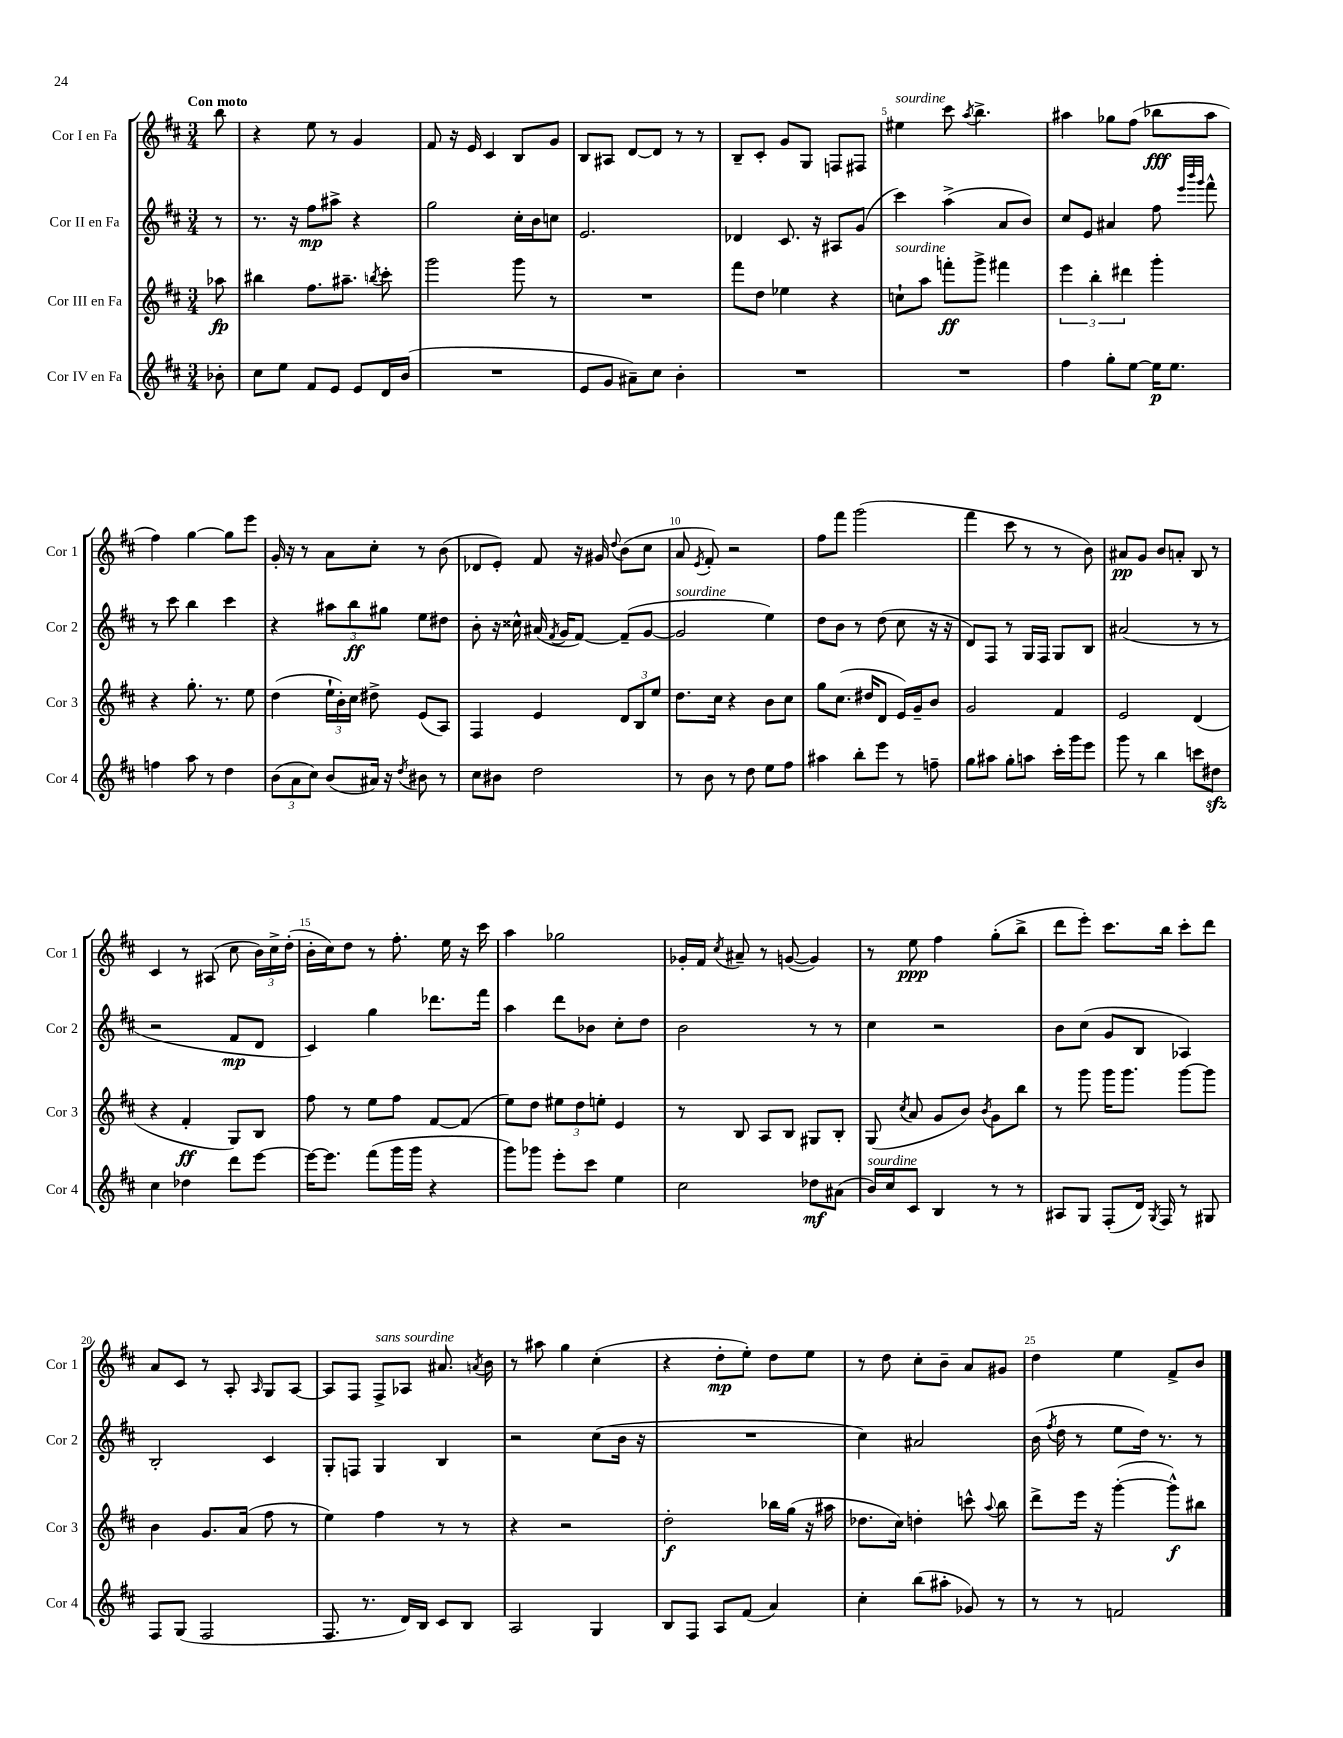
<<
\new StaffGroup <<
\new Staff = "s0" \with { instrumentName = "Cor I en Fa" shortInstrumentName = "Cor 1" } {
    \clef treble \key d \major \numericTimeSignature \time 3/4 \partial 8 \tempo "Con moto"
    \autoBeamOff b''8 |
    r4 e''8 r8 g'4 |
    fis'8 r16 e'16 cis'4 b8[ g'8] |
    b8[ ais8] d'8[~ d'8] r8 r8 |
    b8[-- cis'8]-. g'8[ g8] f8[ fis8] |
    eis''4^\markup { \italic "sourdine" } cis'''8 \acciaccatura { a''8 } b''4.-> |
    ais''4 ges''8[ fis''8]( bes''8[\fff ais''8] |
    fis''4) g''4~ g''8[ e'''8] |
    g'16-. r16 r8 a'8[ cis''8]-. r8 b'8( |
    des'8[ e'8]-.) fis'8 r16 gis'16 \appoggiatura { d''8 } b'8[( cis''8] |
    a'8 \acciaccatura { e'8 } fis'8-.) r2 |
    fis''8[ fis'''8] g'''2( |
    fis'''4 cis'''8 r8 r8 b'8) |
    ais'8[\pp g'8] b'8[ a'8]-. b8 r8 |
    cis'4 r8 ais8( cis''8 \tuplet 3/2 { b'16[) cis''16-> d''16]-.( } |
    b'16[-. cis''16) d''8] r8 fis''8.-. e''16 r16 cis'''16 |
    a''4 ges''2 |
    ges'16[-. fis'16] \acciaccatura { cis''8 } ais'8-- r8 g'8~( g'4) |
    r8 e''8\ppp fis''4 g''8[-.( b''8]-> |
    d'''8[ e'''8]-.) cis'''8.[ b''16] cis'''8[-. d'''8] |
    a'8[ cis'8] r8 a8-. \grace { a16 } g8[ a8]~ |
    a8[ fis8] fis8[->^\markup { \italic "sans sourdine" } aes8] ais'8. \acciaccatura { a'8 } b'16 |
    r8 ais''8 g''4 cis''4-.( |
    r4 d''8[-.\mp e''8]-.) d''8[ e''8] |
    r8 d''8 cis''8[-. b'8]-- a'8[ gis'8] |
    d''4 e''4 fis'8[-> b'8] \bar "|." |
}
\new Staff = "s1" \with { instrumentName = "Cor II en Fa" shortInstrumentName = "Cor 2" } {
    \clef treble \key d \major \numericTimeSignature \time 3/4 \partial 8
    \autoBeamOff r8 |
    r8. r16 fis''8[\mp ais''8]-> r4 |
    g''2 cis''16[-. b'16 c''8] |
    e'2. |
    des'4 cis'8. r16 ais8[ g'8]( |
    cis'''4) a''4->( a'8[ b'8]) |
    cis''8[ e'8] ais'4 fis''8 \grace { e'''32[ b'''32 g'''32] } fis'''8-^ |
    r8 cis'''8 b''4 cis'''4 |
    r4 \tuplet 3/2 { ais''8[ b''8\ff gis''8] } e''8[ dis''8] |
    b'8-. r16 cisis''16-^ ais'16( \acciaccatura { fis'8 } g'16[ fis'8]~) fis'8[--( g'8]~ |
    g'2^\markup { \italic "sourdine" } e''4) |
    d''8[ b'8] r8 d''8( cis''8 r16 r16 |
    d'8[) fis8] r8 g16[ fis16] g8[ b8] |
    ais'2( r8 r8 |
    r2 fis'8[\mp d'8] |
    cis'4) g''4 des'''8.[ fis'''16] |
    a''4 d'''8[ bes'8] cis''8[-. d''8] |
    b'2 r8 r8 |
    cis''4 r2 |
    b'8[ cis''8]( g'8[ b8] aes4) |
    b2-. cis'4 |
    g8[-. f8] g4 b4 |
    r2 cis''8[( b'16] r16 |
    R2. |
    cis''4) ais'2 |
    b'16( \acciaccatura { fis''8 } d''16 r8 e''8[ d''16]) r8. r8 \bar "|." |
}
\new Staff = "s2" \with { instrumentName = "Cor III en Fa" shortInstrumentName = "Cor 3" } {
    \clef treble \key d \major \numericTimeSignature \time 3/4 \partial 8
    \autoBeamOff aes''8\fp |
    bis''4 fis''8.[ ais''8.]-- \acciaccatura { b''8 } cis'''8-. |
    g'''2 g'''8 r8 |
    R2. |
    fis'''8[ d''8] ees''4 r4 |
    c''8[-!^\markup { \italic "sourdine" } a''8] f'''8[-.\ff g'''8]-> fis'''4 |
    \tuplet 3/2 { e'''4 b''4-. dis'''4 } g'''4-. |
    r4 g''8.-. r8. e''8 |
    d''4( \tuplet 3/2 { e''16[-! b'16-.) cis''16] } dis''8-> e'8[( a8]) |
    fis4 e'4 \tuplet 3/2 { d'8[ b8 e''8] } |
    d''8.[ cis''16] r4 b'8[ cis''8] |
    g''8[ cis''8.]( dis''16[ d'8] e'16[) g'16-- b'8] |
    g'2 fis'4 |
    e'2 d'4( |
    r4 fis'4-.\ff g8[) b8] |
    fis''8 r8 e''8[ fis''8] fis'8[~ fis'8]( |
    e''8[) d''8] \tuplet 3/2 { eis''8[ d''8 e''8]-. } e'4 |
    r8 b8 a8[ b8] gis8[ b8]-. |
    g8( \acciaccatura { cis''8 } a'8 g'8[ b'8]) \acciaccatura { b'8 } g'8[ b''8] |
    r8 g'''8 g'''16[ g'''8.] g'''8[~ g'''8] |
    b'4 g'8.[ a'16]( fis''8 r8 |
    e''4) fis''4 r8 r8 |
    r4 r2 |
    d''2-.\f bes''16[ g''16]( r16 ais''16 |
    des''8.[ cis''16]) d''4-. c'''8-^ \appoggiatura { a''8 } b''8 |
    d'''8[-> e'''16] r16 g'''4~-.( g'''8[-^\f) bis''8] \bar "|." |
}
\new Staff = "s3" \with { instrumentName = "Cor IV en Fa" shortInstrumentName = "Cor 4" } {
    \clef treble \key d \major \numericTimeSignature \time 3/4 \partial 8
    \autoBeamOff bes'8-. |
    cis''8[ e''8] fis'8[ e'8] e'8[ d'16 b'16]( |
    R2. |
    e'8[ g'8] ais'8[--) cis''8] b'4-. |
    R2. |
    R2. |
    fis''4 g''8[-. e''8]~ e''16[\p e''8.] |
    f''4 a''8 r8 d''4 |
    \tuplet 3/2 { b'8[( a'8 cis''8]) } b'8[( ais'16]) r16 \acciaccatura { d''8 } bis'8 r8 |
    cis''8[ bis'8] d''2 |
    r8 b'8 r8 d''8 e''8[ fis''8] |
    ais''4 b''8[-. e'''8] r8 f''8-- |
    g''8[ ais''8] g''8[-. a''8] cis'''16[-. g'''16 e'''8] |
    g'''8 r8 b''4 c'''8[ dis''8]\sfz |
    cis''4 des''4 d'''8[ e'''8]~ |
    e'''16[~ e'''8.] fis'''8[( g'''16 g'''16] r4 |
    g'''8[) ges'''8] e'''8[-. cis'''8] e''4 |
    cis''2 des''8[\mf ais'8]( |
    b'16[^\markup { \italic "sourdine" }) cis''16 cis'8] b4 r8 r8 |
    ais8[ g8] fis8[-.( d'16]) \acciaccatura { g8 } fis16 r8 gis8 |
    fis8[ g8]( fis2 |
    fis8. r8. d'16[) b16] cis'8[ b8] |
    a2 g4 |
    b8[ fis8] a8[ fis'8]( a'4) |
    cis''4-. b''8[( ais''8]-. ges'8) r8 |
    r8 r8 f'2 \bar "|." |
}
>>
>>
\layout { \context { \Score \override BarNumber.break-visibility = ##(#f #t #t) barNumberVisibility = #(every-nth-bar-number-visible 5) } }
